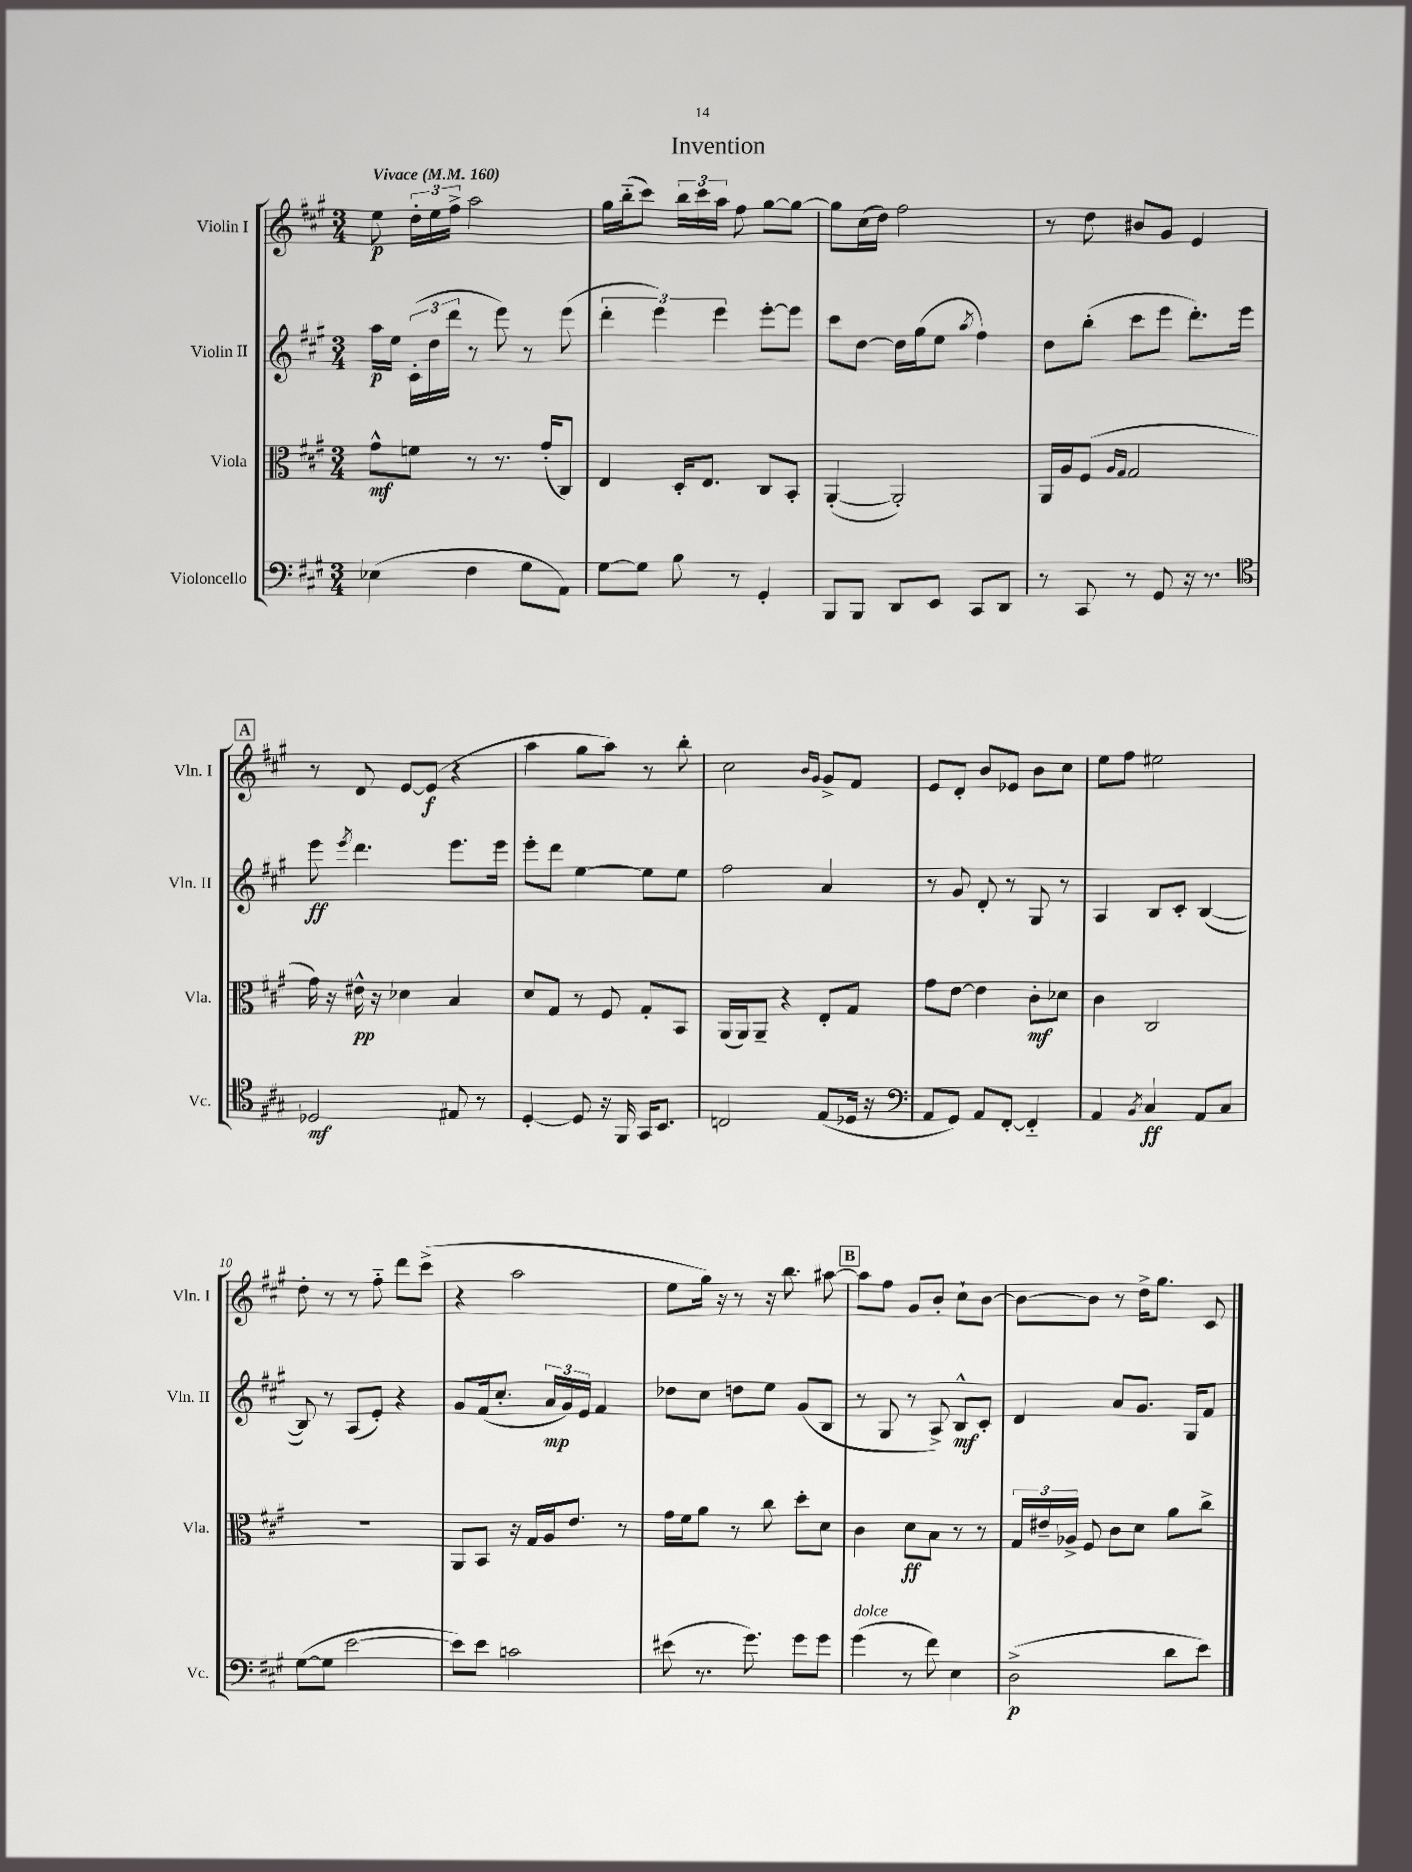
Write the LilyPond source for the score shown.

\header { title = "Invention" }
<<
\new StaffGroup <<
\new Staff = "s0" \with { instrumentName = "Violin I" shortInstrumentName = "Vln. I" } {
    \clef treble \key a \major \numericTimeSignature \time 3/4 \tempo "Vivace" 4 = 160
    \autoBeamOff e''8\p \tuplet 3/2 { d''16[-. e''16 fis''16]-> } a''2 |
    gis''16[ b''16-_( cis'''8]) \tuplet 3/2 { b''16[ cis'''16 a''16] } fis''8 gis''8[~ gis''8]~ |
    gis''8[ cis''16( d''16]) fis''2 |
    r8 d''8 bis'8[ gis'8] e'4 |
    \mark \markup { \box "A" } r8 d'8 e'8[~ e'8]\f( r4 |
    a''4 gis''8[ a''8]) r8 b''8-. |
    cis''2 \grace { b'16[ gis'16] } gis'8[-> fis'8] |
    e'8[ d'8]-. b'8[ ees'8] b'8[ cis''8] |
    e''8[ fis''8] eis''2 |
    d''8-. r8 r8 fis''8-_ d'''8[ cis'''8]->( |
    r4 a''2 |
    e''8[ gis''16]) r16 r8 r16 b''8. ais''8~ |
    \mark \markup { \box "B" } ais''8[ fis''8] gis'8[ b'8]-. cis''8[-! b'8]~ |
    b'8[~ b'8] r8 d''16[-> gis''8.] cis'8 \bar "|." |
}
\new Staff = "s1" \with { instrumentName = "Violin II" shortInstrumentName = "Vln. II" } {
    \clef treble \key a \major \numericTimeSignature \time 3/4
    \autoBeamOff a''16[\p e''16] \tuplet 3/2 { cis'16[-.( d''16 d'''16] } r8 e'''8) r8 e'''8( |
    \tuplet 3/2 { d'''4-. e'''4) e'''4 } e'''8[~-. e'''8] |
    cis'''8[ d''8]~ d''16[ gis''16( e''8] \acciaccatura { a''8 } fis''4) |
    d''8[ b''8]-.( cis'''8[ e'''8] d'''8.[-.) e'''16] |
    \mark \markup { \box "A" } e'''8\ff \acciaccatura { e'''8 } d'''4. e'''8.[ e'''16] |
    e'''8[-. d'''8] e''4~ e''8[ e''8] |
    fis''2 a'4 |
    r8 gis'8 d'8-. r8 gis8 r8 |
    a4 b8[ cis'8]-. b4~( |
    b8) r8 a8[( e'8]-.) r4 |
    gis'8[ fis'16( cis''8.]-. \tuplet 3/2 { a'16[\mp gis'16) e'16] } fis'4 |
    des''8[ cis''8] d''8[ e''8] gis'8[( b8] |
    \mark \markup { \box "B" } r8 gis8 r8 a8->) b8[-^\mf cis'8]-. |
    d'4 a'8[ gis'8.] gis16[ fis'8] \bar "|." |
}
\new Staff = "s2" \with { instrumentName = "Viola" shortInstrumentName = "Vla." } {
    \clef alto \key a \major \numericTimeSignature \time 3/4
    \autoBeamOff gis'8[-^\mf f'8] r8 r8. gis'16[-.( cis8]) |
    e4 d16[-. e8.] cis8[ b,8]-. |
    a,4~-.( a,2-.) |
    a,16[ a16 fis8]( \grace { a16[ gis16] } gis2 |
    \mark \markup { \box "A" } gis'16) r16 eis'16-^\pp r16 des'4 b4 |
    d'8[ gis8] r8 fis8 gis8[-. b,8] |
    a,16[( a,16) a,8]-- r4 e8[-. gis8] |
    gis'8[ e'8]~ e'4 cis'8[-.\mf des'8] |
    cis'4 cis2 |
    R2. |
    a,8[ b,8] r16 gis16[ a16 e'8.] r8 |
    gis'16[ fis'16 a'8] r8 cis''8 d''8[-. d'8] |
    \mark \markup { \box "B" } cis'4 d'8[\ff b8] r8 r8 |
    \tuplet 3/2 { gis16[ eis'16-- aes16]-> } fis8 cis'8[ d'8] a'8[ cis''8]-> \bar "|." |
}
\new Staff = "s3" \with { instrumentName = "Violoncello" shortInstrumentName = "Vc." } {
    \clef bass \key a \major \numericTimeSignature \time 3/4
    \autoBeamOff ees4( fis4 gis8[ a,8]) |
    gis8[~ gis8] b8 r8 gis,4-. |
    b,,8[ b,,8] d,8[ e,8] cis,8[ d,8] |
    r8 cis,8 r8 gis,8 r16 r8. |
    \mark \markup { \box "A" } \clef tenor des2\mf eis8 r8 |
    d4~-. d8 r16 fis,16 gis,16[ b,8.] |
    c2 e8[( des16] r16 |
    \clef bass a,8[ gis,8]) a,8[ fis,8]~-. fis,4-_ |
    a,4 \acciaccatura { b,8 } cis4\ff a,8[ cis8] |
    gis8[~( gis8] e'2~ |
    e'8[) e'8] c'2 |
    eis'8( r8. gis'8.) gis'8[ gis'8] |
    \mark \markup { \box "B" } gis'4^\markup { \italic "dolce" }( r8 fis'8) e4 |
    d2->\p( d'8[ e'8]) \bar "|." |
}
>>
>>
